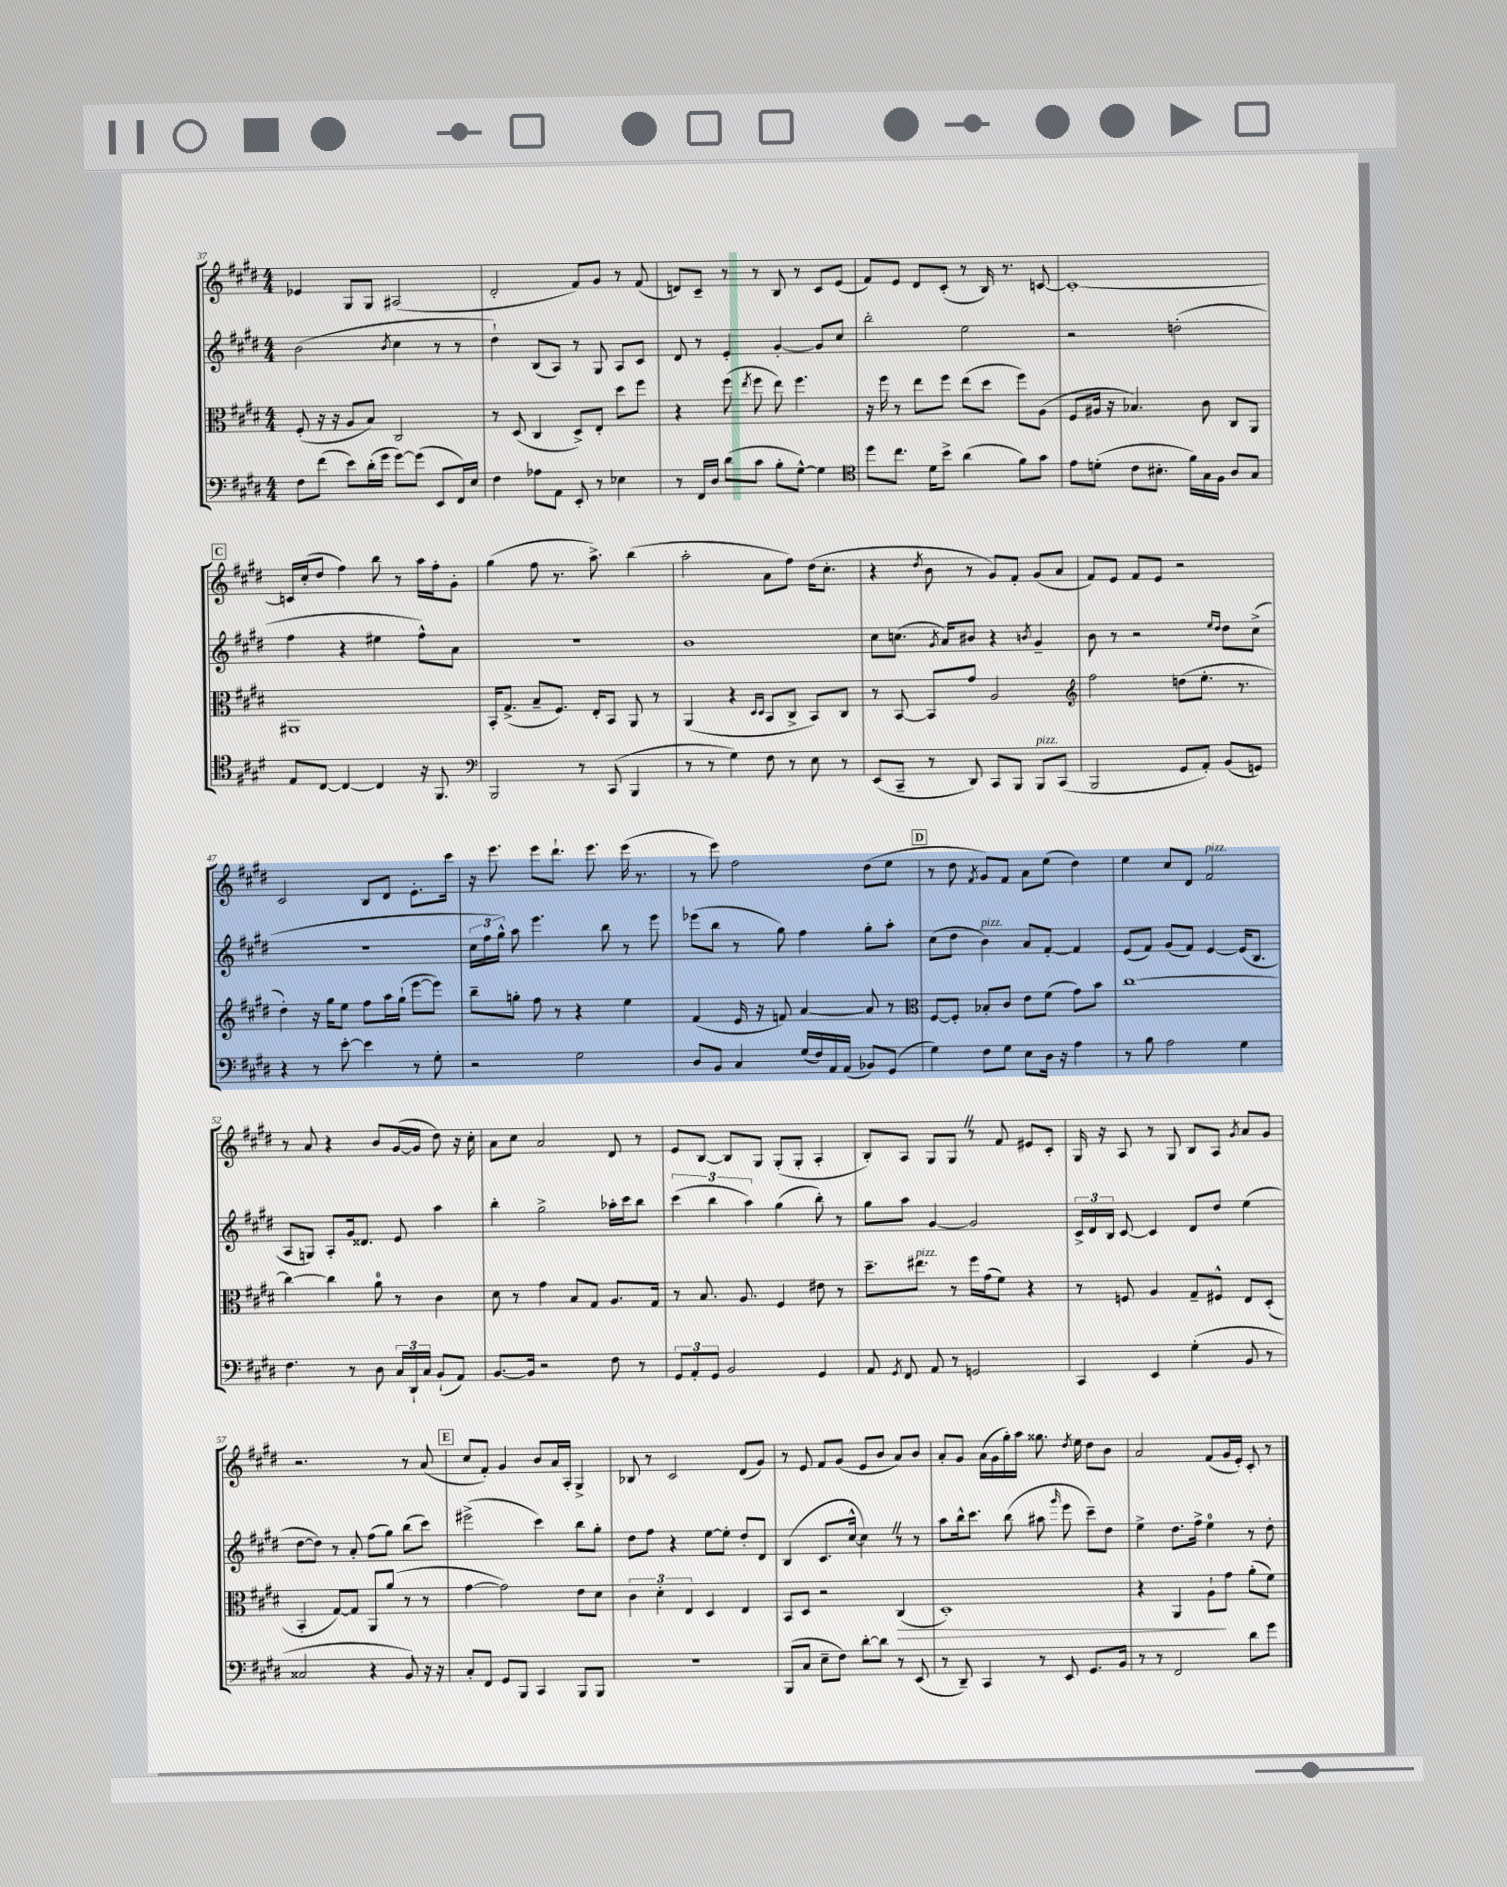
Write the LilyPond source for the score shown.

<<
\new StaffGroup <<
\new Staff = "s0" {
    \clef treble \key e \major \numericTimeSignature \time 4/4
    \autoBeamOff ees'4 gis8[ gis8] ais2( |
    dis'2-. fis'8[) gis'8] r8 fis'8( |
    d'8[) cis'8]-- r8 r8 b8 r8 cis'8[ e'8]( |
    fis'8[) e'8] dis'8[ cis'8]-.( r8 b16) r8. c'8~ |
    c'1~-. |
    \mark \markup { \box "C" } c'16[ cis''16-.( dis''8] fis''4) b''8 r8 a''16[ fis''16-. gis'8]-. |
    gis''4( fis''8 r8. a''8.->) b''4( |
    a''2-. a'8[ fis''8]) dis''16[( cis''8.]-. |
    r4 \acciaccatura { dis''8 } b'8 r8 gis'8[) fis'8]-. gis'8[( a'8] |
    fis'8[) e'8] fis'8[ e'8] r2 |
    cis'2 b8[ dis'8] e'8.[-. cis'''16] |
    r16 e'''8. e'''8[ dis'''8.]-! e'''8. e'''16( r8. |
    r8 e'''8) fis''2 dis''8[( e''8] |
    \mark \markup { \box "D" } r8 dis''8 \acciaccatura { fis'8 } gis'8[) fis'8] a'8[ e''8]( dis''4) |
    e''4 cis''8[ dis'8] fis'2^\markup { \italic "pizz." } |
    r8 a'8 r4 b'8[ gis'16~( gis'16] dis''8) r16 cis''16-. |
    a'8[ cis''8] a'2 dis'8 r8 |
    e'8[ b8]~ b8[ gis8] gis8[-.( gis8]-. a4-. |
    b8[-.) a8] gis8[ gis8] \once \override BreathingSign.text = \markup { \musicglyph "scripts.caesura.straight" } \breathe r8 fis'8 eis'8[ cis'8]-. |
    gis16 r16 a8 r8 gis8 b8[ a8] \acciaccatura { gis'8 } a'8[ gis'8] |
    r2. r8 a'8( |
    \mark \markup { \box "E" } cis''8[ fis'8]-.) gis'4 b'8[ a'16 a16]-. gis4-> |
    bes8 r8 cis'2 dis'8[( gis'8]) |
    r8 e'8 fis'8[ gis'8]( e'8[ b'8] a'8[) b'8] |
    a'8[-. gis'8] a'16[( gis'16 gis''16-.) a''16] gisis''8. \acciaccatura { dis''8 } e''16 dis''8[ b'8] |
    a'2 fis'8[( gis'16 e'16]-.) cis'8-. r8 \bar "|." |
}
\new Staff = "s1" {
    \clef treble \key e \major \numericTimeSignature \time 4/4
    \autoBeamOff b'2( \acciaccatura { b'8 } cis''4 r8 r8 |
    dis''4-!) b8[( a8]) r8 gis8 a8[ cis'8] |
    dis'8 r8 e'4-. gis'4~-. gis'8[ cis''8] |
    b''2-. e''2 |
    r2 d''2-.( |
    \mark \markup { \box "C" } fis''4 r4 eis''4 fis''8[-^) a'8] |
    r1 |
    b'1 |
    cis''8[ c''8.]( \acciaccatura { gis'8 } a'16[) bis'8] r4 \acciaccatura { b'8 } gis'4-- |
    b'8 r8 r2 \grace { e''16[ dis''16] } dis''8[ cis''8]->( |
    R1 |
    \tuplet 3/2 { cis''16[ fis''16 gis''16]-^) } a''8 e'''4. b''8 r8 e'''8 |
    ees'''8[( b''8] r8 gis''8) fis''4 gis''8[-. a''8]-. |
    \mark \markup { \box "D" } cis''8[( dis''8] b'4^\markup { \italic "pizz." }) a'8[ fis'8]~-. fis'4 |
    e'8[( fis'8]) gis'8[( fis'8]) e'4~ e'16[( b8.] |
    a8[ g8]) a8[-. gis'16 disis'8.] e'8 a''4 |
    b''4-. gis''2-> aes''16[-. cis'''16 b''8] |
    \tuplet 3/2 { cis'''4( b''4 a''4) } gis''4( b''8-.) r8 |
    gis''8[ a''8] gis'4~ gis'2 |
    \tuplet 3/2 { cis'16[-> dis'16 b16] } cis'8~ cis'4 dis'8[ dis''8] e''4( |
    dis''8[~ dis''8]) r8 a'8-. fis''8[( gis''8]) b''8[( cis'''8]) |
    \mark \markup { \box "E" } eis'''2->( cis'''4) b''8[ gis''8]-. |
    dis''8[ fis''8] r4 e''8[~ e''8]-. dis''8[-. dis'8] |
    b4( cis'8.[ cis''16]~-^ cis''4) \once \override BreathingSign.text = \markup { \musicglyph "scripts.caesura.straight" } \breathe r8 r8 |
    a''8[ b''16-^ cis'''8.] b''8( ais''8 \grace { gis'''16 } e'''8 cis'''8[--) dis''8] |
    e''4-> dis''8.[ fis''16]-> e''4-0 r8 dis''8-. \bar "|." |
}
\new Staff = "s2" {
    \clef alto \key e \major \numericTimeSignature \time 4/4
    \autoBeamOff fis8-.( r16 r16 a8[ b8]) cis2 |
    r8 dis8( cis4 dis8[->) e8]-. dis''8[ fis''8] |
    r4 fis''8( \acciaccatura { e''8 } fis''8 e''8) fis''4. |
    r16 fis''16 r8 e''8[ fis''8] e''8[( dis''8] fis''8[) a8]( |
    fis8[ ais16] r16 bes4.) cis'8 cis8[ a,8] |
    \mark \markup { \box "C" } ais,1 |
    b,16[-. gis8.]->( b8[-- fis8.]) e16[-. b,8] a,8 r8 |
    a,4( r4 \grace { dis16[ dis16] } b,8[ cis8]-> b,8[) cis8] |
    r8 b,8~ b,8[ gis'8] a2 |
    \clef treble fis''2 d''8[( e''8.]-. r8. |
    dis''4-.) r16 gis''16[ e''8] fis''8[ a''16 gis''16]-!( e'''8[~ e'''8]) |
    b''8[-- g''8]-. fis''8 r8 r4 e''4 |
    fis'4( e'16 r16 f'8) a'4~ a'8 r8 |
    \mark \markup { \box "D" } \clef alto fis8[~ fis8]-. bes8[-. cis'8] e'8[ fis'8]( gis'8[) b'8] |
    cis''1~ |
    cis''4~ cis''4 a'8-0 r8 cis'4 |
    dis'8 r8 gis'4 b8[ gis8] a8.[ gis16] |
    r8 b8. a8. fis4 eis'8 r8 |
    dis''8.[-- eis''8.]^\markup { \italic "pizz." } r8 fis''16[ gis'16( fis'8]) r4 |
    r8 f8 a4 gis8[-- fis8]-^ e8[ dis8]-.( |
    b,4-. gis8[~) gis8] a,8[ a'8]( r8 r8 |
    \mark \markup { \box "E" } gis'4~ gis'2) e'8[ dis'8] |
    \tuplet 3/2 { cis'4 dis'4-. e4 } dis4 e4 |
    b,8[ dis8] r2 cis4\>( |
    dis1-.) |
    r4 a,4 a8[-!\! gis'8] a'8[-.( fis'8]) \bar "|." |
}
\new Staff = "s3" {
    \clef bass \key e \major \numericTimeSignature \time 4/4
    \autoBeamOff fis8[ fis'8]( e'8[) dis'16-.( gis'16] gis'8[~) gis'8]( e,8[ fis,16) e16] |
    fis4 aes8[ a,8] e,8-. r8 ees4 |
    r8 fis,16[ dis16] dis'8[( cis'8] b8[-. gis8]~-^) gis4 |
    \clef tenor dis''8[ cis''8.] dis'16[ b'8]-> a'4( fis'8[) gis'8] |
    e'8[ d'8]-.( cis'8[ bis8.]-. fis'16[) gis16 fis16] a8[ gis8] |
    \mark \markup { \box "C" } e8[ cis8]~ cis4~ cis4 r16 fis,8. |
    \clef bass b,,2 r8 cis,8( b,,4 |
    r8 r8 gis4) fis8 r8 e8 r8 |
    e,8[( cis,8]-- r8 dis,8) cis,8[ b,,8] b,,8[^\markup { \italic "pizz." } cis,8]( |
    b,,2 gis,8[ a,8]-.) b,8[( g,8]) |
    r4 r8 e'8~-. e'4 r8 gis8-. |
    r2 gis2 |
    dis8[ b,8] cis4 gis16[( fis16) a,16 a,16]( bes,8[) gis,8]( |
    \mark \markup { \box "D" } gis4) fis8[ gis8] e8[ dis16] r16 a4 |
    r8 b8 a2 gis4 |
    fis4. r8 dis8 \tuplet 3/2 { cis16[ dis,16-! cis16] } b,8[-!( a,8]) |
    b,8.[~ b,16] r2 fis8 r8 |
    \tuplet 3/2 { gis,8[ a,8-. gis,8] } b,2 gis,4 |
    a,8 \acciaccatura { gis,8 } fis,8 a,8 r8 g,2 |
    cis,4 e,4 gis4-.( b,8 r8 |
    cisis2 r4 b,8) r16 r16 |
    \mark \markup { \box "E" } cis8[-. fis,8] gis,8[ b,,8] cis,4 b,,8[ b,,8] |
    r1 |
    b,,8[( cis8] e8[-- fis8]) dis'8[~-. dis'8] r8 e,8( |
    r8 dis,8--) cis,4 r8 e,8 gis,8.[ b,16] |
    r8 r8 fis,2 dis'8[ gis'8] \bar "|." |
}
>>
>>
\layout { \context { \Score currentBarNumber = #37 } }
